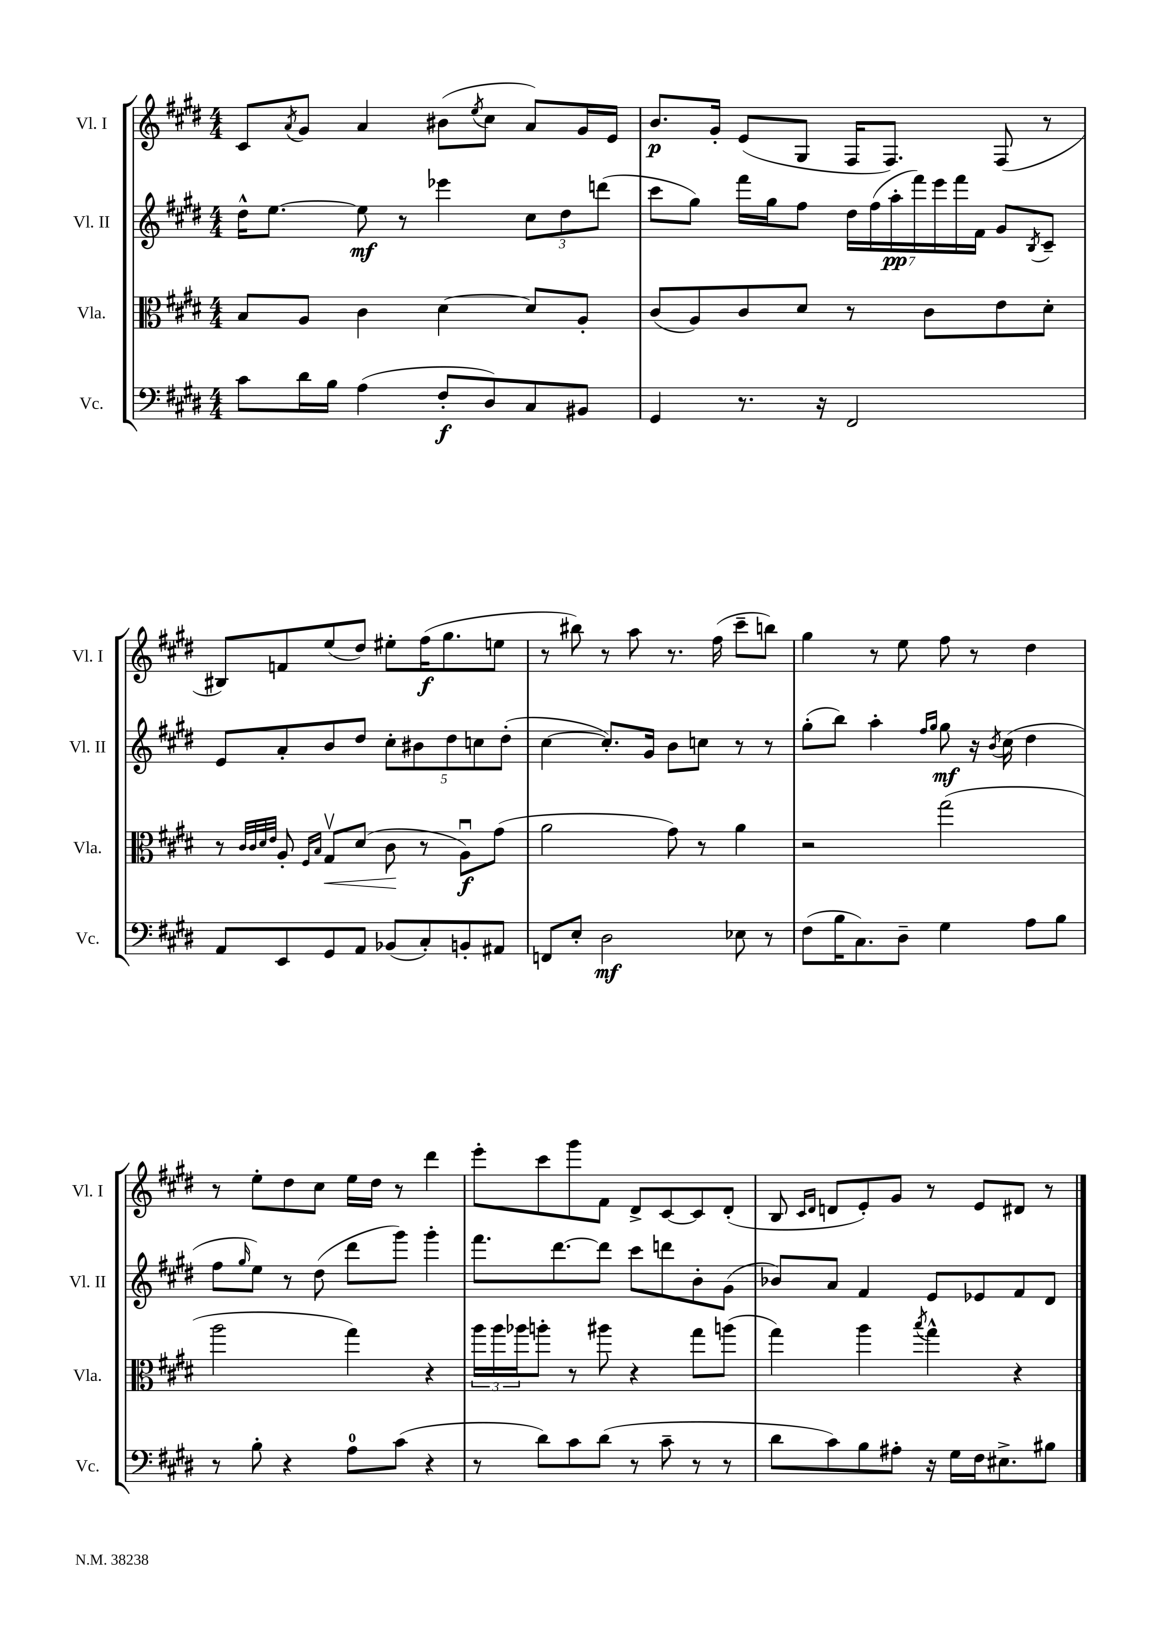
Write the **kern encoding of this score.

**kern	**kern	**kern	**kern
*staff4	*staff3	*staff2	*staff1
*clefF4	*clefC3	*clefG2	*clefG2
*k[f#c#g#d#]	*k[f#c#g#d#]	*k[f#c#g#d#]	*k[f#c#g#d#]
*M4/4	*M4/4	*M4/4	*M4/4
8c#	8B	16dd#^^	8c#
.	.	[8.ee	.
.	.	.	8qa
16d#	8A	.	8g#
16B	.	.	.
(4A	4c#	8ee]	4a
.	.	8r	.
8F#'	[4d#	4eee-	(8b#
.	.	.	8qee
8D#)	.	.	8cc#
8C#	8d#]	12cc#	8a)
.	.	12dd#	.
8BB#	8A'	.	16g#
.	.	(12ddd	.
.	.	.	16e
=	=	=	=
4GG#	(8c#	8ccc#	8.b
.	8A)	8gg#)	.
.	.	.	16g#'
8.r	8c#	16fff#	(8e
.	.	16gg#	.
.	8d#	8ff#	8G#
16r	.	.	.
2FF#	8r	28dd#	16F#
.	.	(28ff#	.
.	.	.	8.F#)
.	.	28aa'	.
.	.	28fff#)	.
.	8c#	.	.
.	.	28eee	.
.	.	28fff#	.
.	.	28f#	.
.	8e	8g#	(8F#
.	.	8qB	.
.	8d#'	8c#~	8r
=	=	=	=
8AA	8r	8e	8B#)
.	32qqc#	.	.
.	32qqc#	.	.
.	32qqd#	.	.
.	32qqe	.	.
8EE	8A'	8a'	8f
.	16qqF#	.	.
.	16qqB	.	.
8GG#	8G#v	8b	(8ee
8AA	(8d#	8dd#	8dd#)
(8BB-	8c#	10cc#'	8ee#'
.	.	10b#	.
8C#')	8r	.	(16ff#
.	.	.	8.gg#
.	.	10dd#	.
8BB'	8Au)	.	.
.	.	10cc	.
8AA#	(8g#	.	8ee
.	.	(10dd#'	.
=	=	=	=
8FF	2a	[4cc#	8r
8E'	.	.	8bb#)
2D#	.	8.cc#'])	8r
.	.	.	8aa
.	.	16g#	.
.	8g#)	8b	8.r
.	8r	8cc	.
.	.	.	(16ff#
8E-	4a	8r	8ccc#~
8r	.	8r	8bb)
=	=	=	=
(8F#	2r	(8gg#'	4gg#
16B	.	8bb)	.
8.C#)	.	.	.
.	.	4aa'	8r
8D#~	.	.	8ee
.	.	16qqff#	.
.	.	16qqgg#	.
4G#	(2gg#	8gg#	8ff#
.	.	16r	8r
.	.	8qb	.
.	.	(16cc#	.
8A	.	4dd#	4dd#
8B	.	.	.
=	=	=	=
8r	2aa	8ff#	8r
.	.	16qqgg#	.
8B'	.	8ee)	8ee'
4r	.	8r	8dd#
.	.	(8dd#	8cc#
8A	4gg#)	8ddd#	16ee
.	.	.	16dd#
(8c#	.	8ggg#)	8r
4r	4r	4ggg#'	4ddd#
=	=	=	=
8r	24aa	8.fff#	8eee'
.	24aa	.	.
.	24aa-	.	.
8d#)	8aa'	.	8ccc#
.	.	[8.ddd#	.
8c#	8r	.	8ggg#
(8d#	8aa#	8ddd#]	8f#
8r	4r	8ccc#	8d#^
8c#~	.	8ddd	[8c#
8r	8gg#	8b'	8c#]
8r	(8aa	(8g#	(8d#'
=	=	=	=
8d#	4gg#)	8b-)	8B
.	.	.	16qqc#
.	.	.	16qqd#
8c#)	.	8a	8d
8B	4aa	4f#	8e')
8A#'	.	.	8g#
.	8qbb	.	.
16r	4gg#^^	8e	8r
16G#	.	.	.
16F#	.	8e-	8e
8.E#^	.	.	.
.	4r	8f#	8d#
8B#	.	8d#	8r
==	==	==	==
*-	*-	*-	*-
